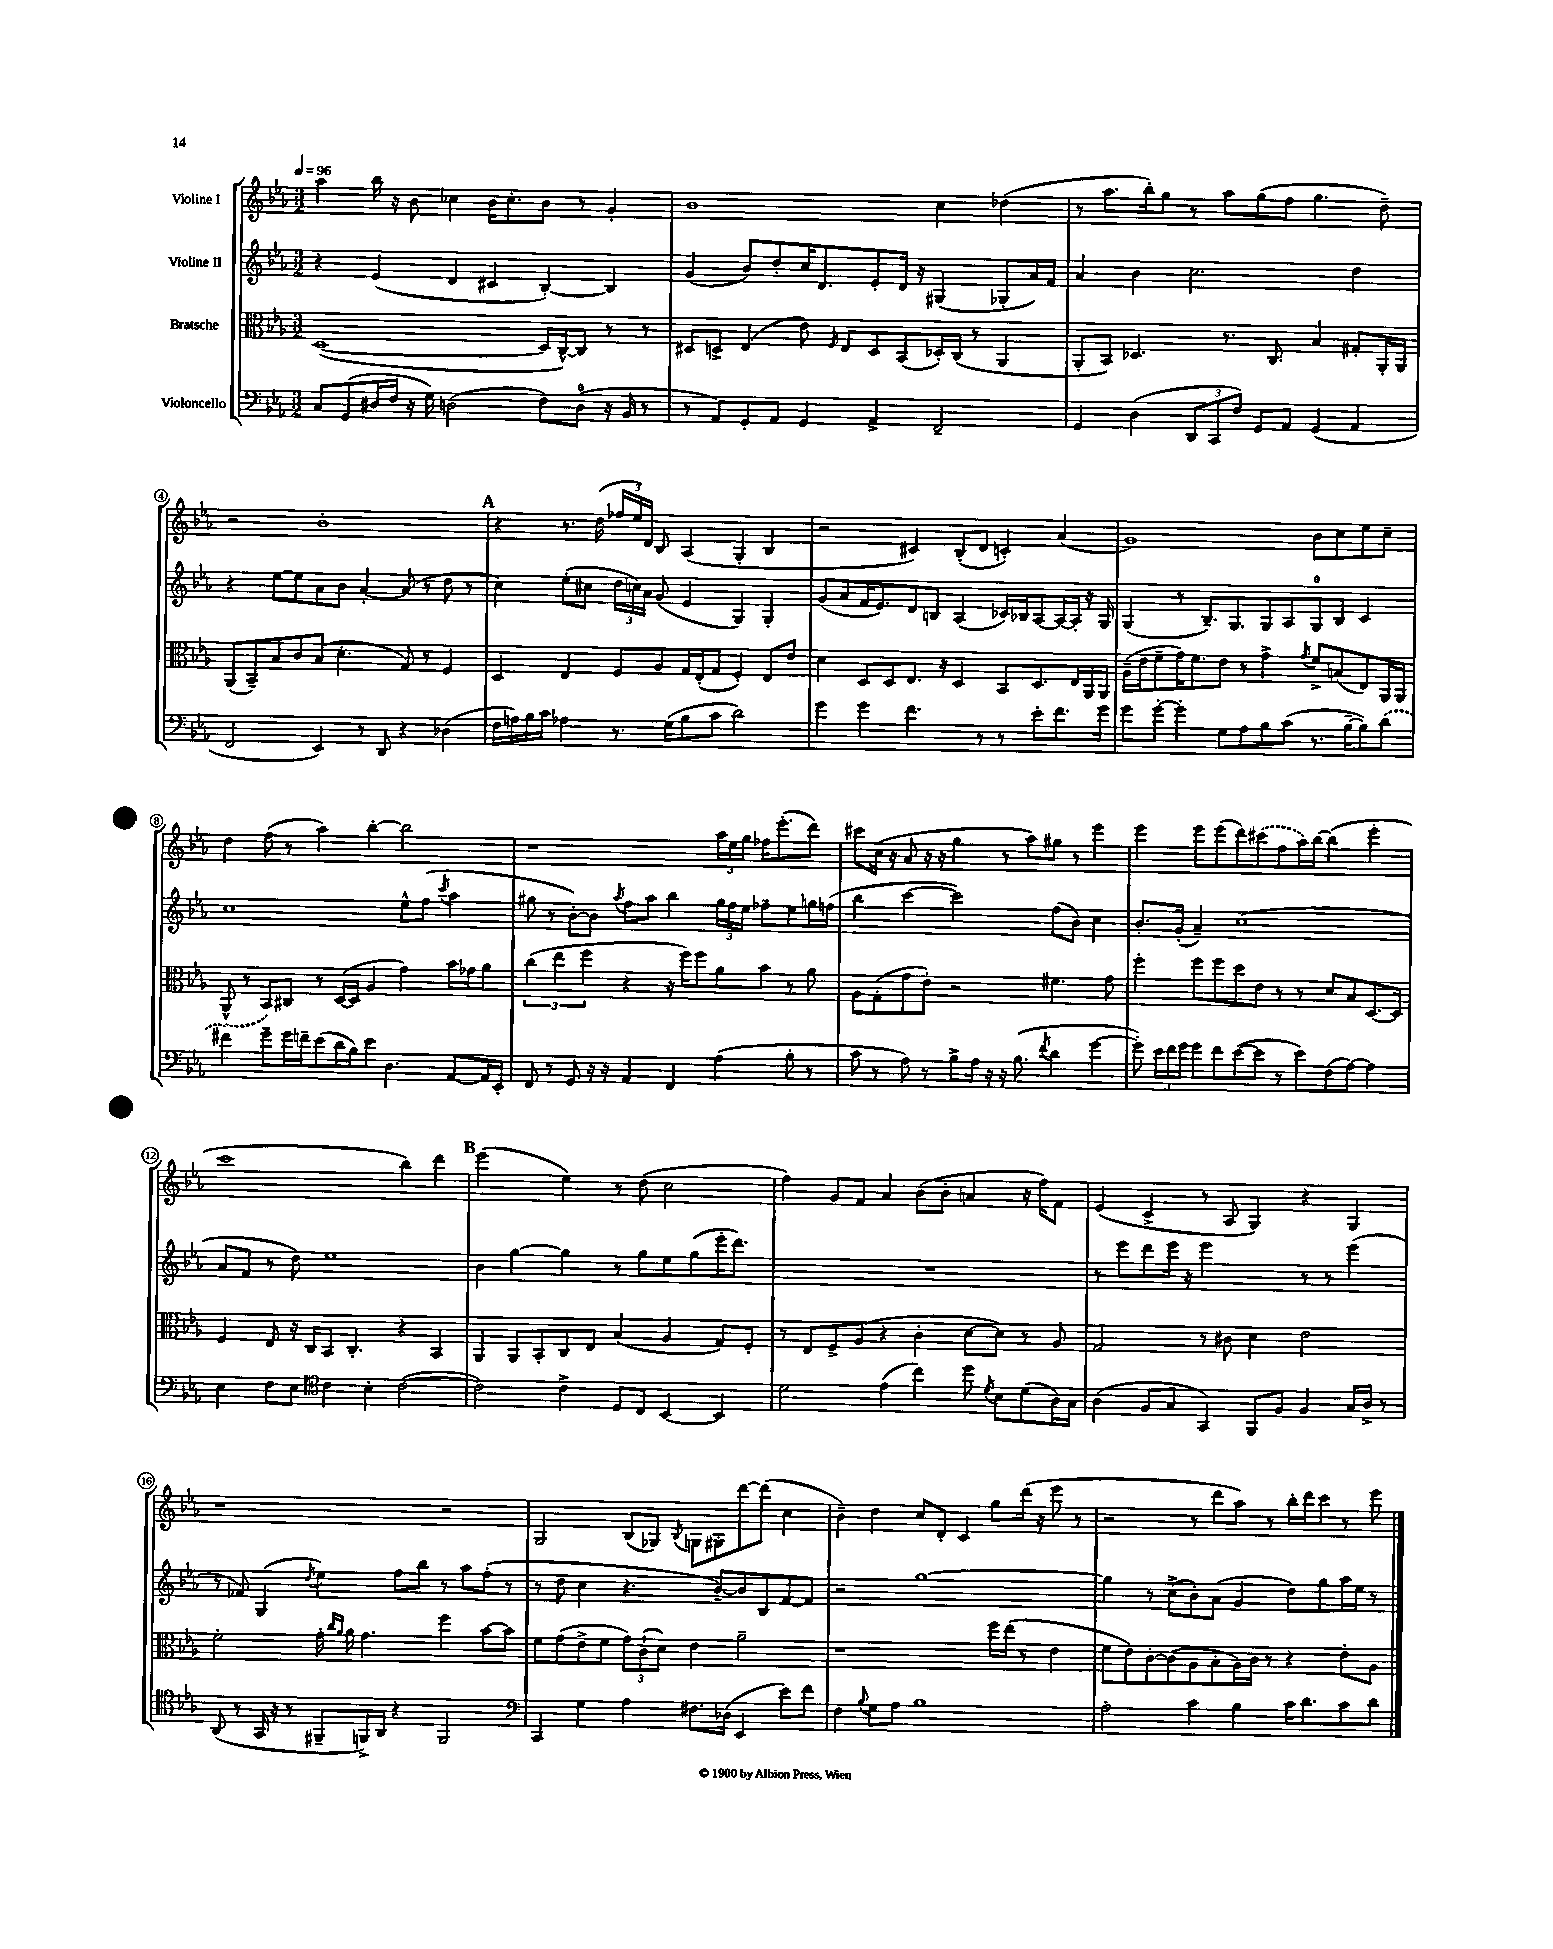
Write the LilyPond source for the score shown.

<<
\new StaffGroup <<
\new Staff = "s0" \with { instrumentName = "Violine I" } {
    \clef treble \key ees \major \numericTimeSignature \time 3/2 \tempo 4 = 96
    \autoBeamOff aes''4 bes''16 r16 bes'8 ces''4 bes'16[ ces''8.-. bes'8] r8 g'4-. |
    bes'1 c''4 des''4( |
    r8 aes''8.[ bes''16-.) g''8] r8 aes''8[ g''8( f''8] g''4. d''8--) |
    r2 bes'1-. |
    \mark \markup { \bold "A" } r4 r8. d''16( \tuplet 3/2 { fes''16[ ees''16) d'16] } bes8 aes4( g4-. bes4 |
    r2 cis'4) bes8[-.( d'8] c'4-.) aes'4( |
    g'1) bes'8[ c''8 ees''8 c''8]-- |
    d''4 f''8( r8 aes''4) bes''4~-. bes''2 |
    r1 \tuplet 3/2 { aes''16[ ees''16 g''16] } fes''16[ ees'''8.-.( d'''8]) |
    cis'''8[ c''16]( r16 aes'8 r16 r16 g''4 r8 aes''8[) gis''8] r8 ees'''4 |
    ees'''4 ees'''8[ ees'''8( d'''8) \once \slurDashed cis'''8( f''8 aes''16) bes''16]~ bes''4( ees'''4-. |
    c'''1 bes''4) d'''4 |
    \mark \markup { \bold "B" } ees'''2( ees''4) r8 d''8( c''2 |
    f''4) g'8[ f'8] aes'4 bes'8[( bes'8]-. a'4 r16 f''16[) f'8] |
    ees'4( c'4-> r8 aes8 g4) r4 g4 |
    r1 r2 |
    g2 bes8[( ges8]) \acciaccatura { bes8 } g8[ gis8-. d'''8~ d'''8]( c''4 |
    bes'4--) d''4 c''8[ d'8]-. c'4 g''8[ d'''16]( r16 ees'''8 r8 |
    r2 r8 d'''8[ aes''8]) r8 bes''16[-. d'''16 c'''8] r8 ees'''8 \bar "|." |
}
\new Staff = "s1" \with { instrumentName = "Violine II" } {
    \clef treble \key ees \major \numericTimeSignature \time 3/2
    \autoBeamOff r4 ees'4( d'4 cis'4 bes4~-.) bes4 |
    g'4( bes'8[) d''8-. c''16 d'8. ees'8-. d'16] r16 gis4( ges8[-. aes'16) f'16] |
    aes'4 bes'4 c''2. d''4 |
    r4 ees''8[~ ees''8 aes'8 bes'8] aes'4~-. aes'8( r8 d''8 r8 |
    \mark \markup { \bold "A" } c''4) ees''8[-.( cis''8] \tuplet 3/2 { d''16[ c''16) aes'16] } g'8( ees'4 g4) g4-. |
    g'8[( aes'8 f'16 ees'8.) d'8 b8] aes4( ces'16[) bes16 aes8~ aes16~ aes16]-. r16 g16 |
    g4( r8 bes8.[--) g8. g8 aes8 g8-0 bes8] c'4 |
    c''1 ees''8[-^ f''8]( \acciaccatura { c'''8 } aes''4 |
    gis''8 r8 bes'8[~-.) bes'8] \acciaccatura { aes''8 } f''8[ aes''8] bes''4 \tuplet 3/2 { gis''16[ f''16 ees''16] } fes''8[-- ees''8 g''16 f''16]( |
    bes''4 c'''4~ c'''2) f''8[( bes'8]) c''4 |
    bes'8.[-. g'16]-.( aes'4--) c''1( |
    aes'8[ f'8] r8 d''8) ees''1 |
    \mark \markup { \bold "B" } bes'4 g''4~ g''4 r8 g''8[ ees''8 g''8( ees'''16-. d'''8.]) |
    R1. |
    r8 ees'''8[ d'''8 ees'''16] r16 ees'''2 r8 r8 ees'''4( |
    r8 fes'8) g4( \acciaccatura { d''8 } ees''4) f''8[ bes''8] r8 aes''8[ f''8]-.( r8 |
    r8 d''8 c''4 r4. bes'8[~--) bes'8 bes8 f'8~ f'8] |
    r2 g''1~ |
    g''4 r8 c''8[->( bes'8-.) aes'8]( g'4 d''8[) g''8 aes''16 ees''16] r8 \bar "|." |
}
\new Staff = "s2" \with { instrumentName = "Bratsche" } {
    \clef alto \key ees \major \numericTimeSignature \time 3/2
    \autoBeamOff d1~( d16[ c16~-^) c8] r8 r8 |
    dis8[ d8]-> ees4( ees'8) \grace { f16 } ees8[ d8 bes,8( des16-.) c16]( r8 aes,4 |
    aes,8[-. bes,8]) des4. r8. c8. bes4 gis8[-. aes,16-. aes,16] |
    aes,8[( bes,8--) bes8 c'8 bes8]( d'4.-. g8) r8 f4 |
    \mark \markup { \bold "A" } d4 ees4 f8[ aes8 g16 ees16-.( g8] f4-.) ees8[ ees'8] |
    d'4 d8[ d8 ees8.] r16 d4 bes,8[ d8. ees16 aes,16 aes,16] |
    aes16[--( ees'16 f'8-- g'16) f'8. ees'8] r8 g'4-> \acciaccatura { g'8 } f'8[-> b8( ees8) aes,16 aes,16] |
    \once \slurDashed aes,8-^( r8 bes,8[) cis8] r8 d16[~( d16] aes4 g'4) bes'16[ ges'16 aes'8] |
    \tuplet 3/2 { c''4( ees''4 f''4 } r4 r16 f''16[) f''8 aes'8 bes'8] r8 aes'8 |
    aes8[ g8-.( g'8 ees'8]-.) r2 fis'4. g'8 |
    f''4-. f''8[ f''8 d''8 ees'8] r8 r8 d'8[ bes8 d8.~ d16] |
    f4 ees8 r16 c16[ bes,8] c4.-. r4 bes,4 |
    \mark \markup { \bold "B" } aes,4 aes,8[ bes,8-. c8 ees8] bes4( aes4 g8[) f8]-. |
    r8 ees8[ f8-> aes8]( r4 c'4-. d'8[~ d'8]) r8 aes8 |
    g2 r8 cis'8 d'4 ees'2 |
    f'2-. g'16-. \grace { c''16[ aes'16] } aes'16 g'4. f''4 bes'8[~ bes'8] |
    f'8[ g'8( ees'8-> f'8] \tuplet 3/2 { g'8[) c'8-!( d'8]) } ees'4 aes'2-- |
    r1 f''16[ ees''16]( r8 ees'4 |
    f'8[ ees'8) c'8~-. c'8( aes8 bes8-. aes16) c'16] r8 r4 ees'8[-. aes8] \bar "|." |
}
\new Staff = "s3" \with { instrumentName = "Violoncello" } {
    \clef bass \key ees \major \numericTimeSignature \time 3/2
    \autoBeamOff c8[ g,8( dis16 f16] r16 g16) d2( f8[) d8]-0( r16 bes,16 r8 |
    r8 aes,8[) g,8-. aes,8] g,4 aes,4-> f,2-- |
    g,4 d4( \tuplet 3/2 { d,8[ c,8 f8]) } g,8[ aes,8] g,4( aes,4 |
    f,2 ees,4) r8 d,8 r4 des4( |
    \mark \markup { \bold "A" } f16[ a16) bes16 c'16] aes4 r8. g16[( bes8 c'8] d'2) |
    g'4 g'4 f'4. r8 r8 ees'8[-. f'8. g'16] |
    g'8[ g'8]~-. g'4-. g8[ aes8 bes8 c'8]( r8. bes16[~-- bes8) \once \slurDashed d'8]( |
    fis'4) g'8[-- g'16 f'16-- ees'8( d'16 bes16) ees'8] d4. aes,8[~ aes,16 ees,16]-. |
    f,8 r8 g,8 r16 r16 aes,4 f,4 aes4( bes8-. r8 |
    c'8 r8 aes8) r8 bes8[-> aes16] r16 r16 bes8.( \acciaccatura { f'8 } d'4 g'4~ |
    g'8-.) \tuplet 3/2 { ees'16[ f'16 g'16] } g'8[ f'8 ees'8~( ees'8] r8 ees'8[) f8( aes8]~) aes4 |
    ees4 f8[ ees8] \clef tenor c'4 bes4-. c'2~( |
    \mark \markup { \bold "B" } c'2) c'4-> d8[ c8] bes,4~ bes,4 |
    d'2 ees'4( c''4) d''8 \acciaccatura { d'8 } bes8[ d'8( aes16) g16] |
    aes4( f8[ g8] g,4) f,8[ f8] f4 g16[ aes16]-> r8 |
    aes,8( r8 g,16 r16 r8 fis,8[-- f,16->) aes,16] r4 f,2 |
    \clef bass c,4 g4 aes4 fis8.[ des16]( ees,4 ees'8[) f'8] |
    f4 \appoggiatura { bes8 } g8[ aes8] bes1 |
    aes2-. c'4 bes4 c'16[ d'8. c'8 d'8] \bar "|." |
}
>>
>>
\layout { \context { \Score \override BarNumber.stencil = #(make-stencil-circler 0.1 0.3 ly:text-interface::print) } }
